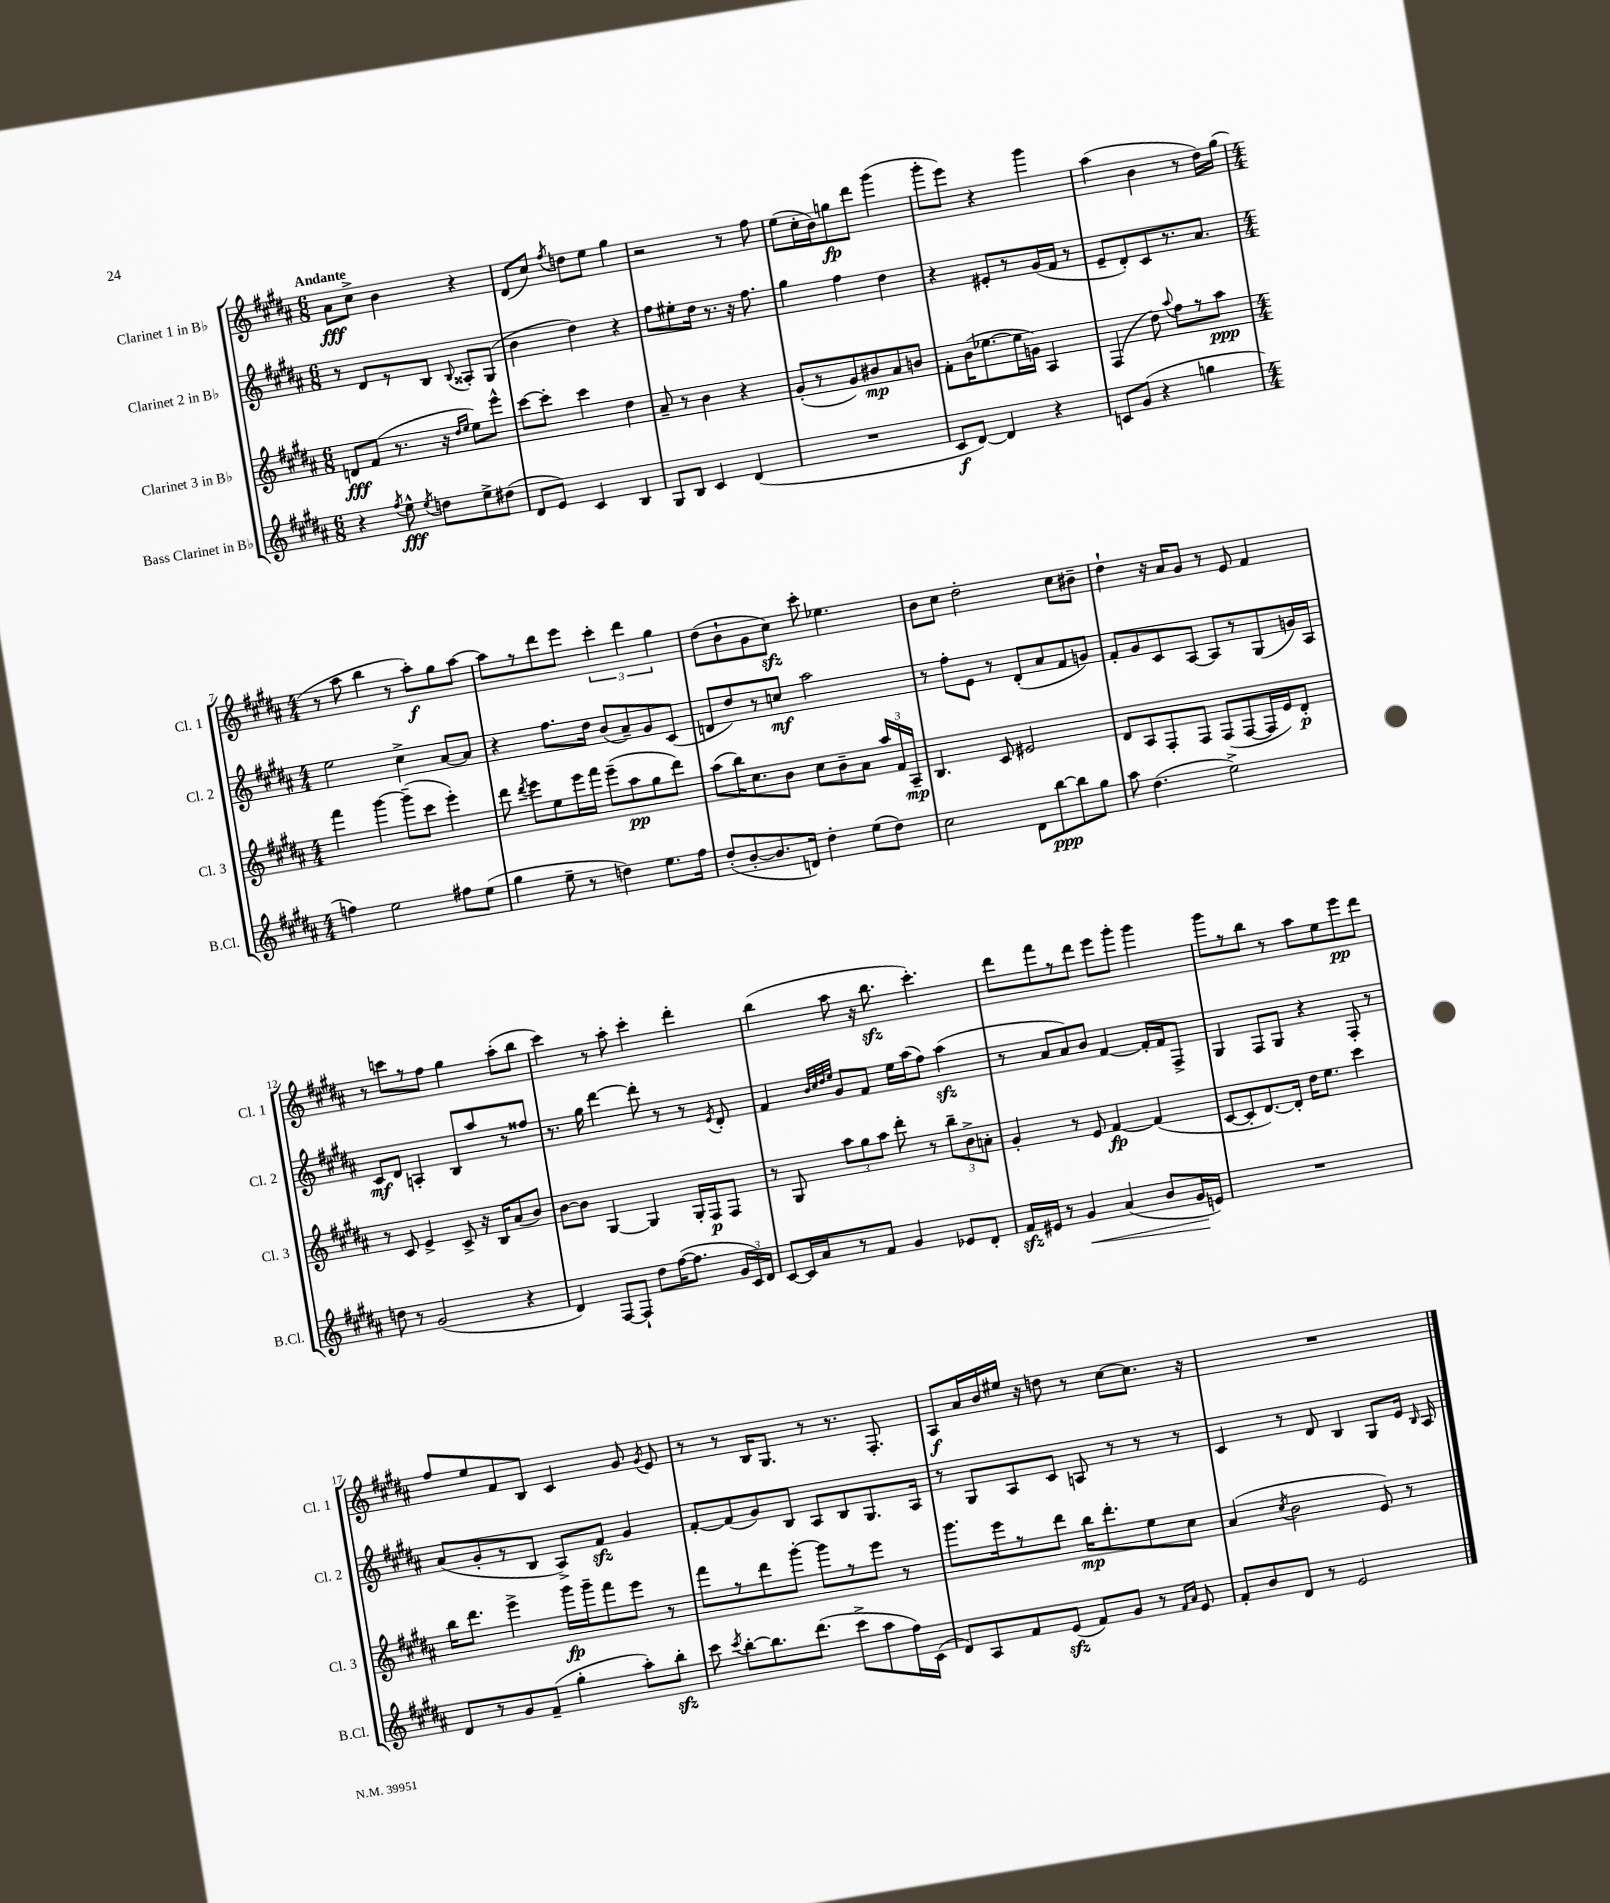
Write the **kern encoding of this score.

**kern	**dynam	**kern	**dynam	**kern	**dynam	**kern	**dynam
*part4	*part4	*part3	*part3	*part2	*part2	*part1	*part1
*staff4	*staff4	*staff3	*staff3	*staff2	*staff2	*staff1	*staff1
*I"Bass Clarinet in B♭	*	*I"Clarinet 3 in B♭	*	*I"Clarinet 2 in B♭	*	*I"Clarinet 1 in B♭	*
*I'B.Cl.	*	*I'Cl. 3	*	*I'Cl. 2	*	*I'Cl. 1	*
*clefG2	*	*clefG2	*	*clefG2	*	*clefG2	*
*k[f#c#g#d#a#]	*	*k[f#c#g#d#a#]	*	*k[f#c#g#d#a#]	*	*k[f#c#g#d#a#]	*
*M6/8	*	*M6/8	*	*M6/8	*	*M6/8	*
=1	=1	=1	=1	=1	=1	=1	=1
!	!	!	!	!	!	!LO:TX:a:B:t=Andante	!
4r	.	8dn/L	fff	8r	.	8a#\L	fff
.	.	(8f#/J	.	8d#/L	.	8cc#^\J	.
8qff#/	.	.	.	.	.	.	.
8ee^^\	fff	8.r	.	8r	.	4b\	.
8qee/	.	.	.	.	.	.	.
8ddn\L	.	.	.	8B/J	.	.	.
.	.	16r	.	.	.	.	.
.	.	16qqdd#/LL	.	.	.	.	.
.	.	16qqee/JJ	.	8qqB/	.	.	.
8ee^\	.	8ee\L)	.	8A##X'/L	.	4r	.
(8dd#X\J	.	8eee^^\J	.	(8G#/J	.	.	.
=2	=2	=2	=2	=2	=2	=2	=2
8d#/L	.	[8ccc#\L	.	4b\	.	(8d#/L	.
8e/J)	.	8ccc#'\J]	.	.	.	8cc#/J)	.
.	.	.	.	.	.	8qff#/	.
4c#/	.	4ccc#\	.	4dd#\)	.	8ddn\L	.
.	.	.	.	.	.	8ee\J	.
4B/	.	4dd#\	.	4r	.	4gg#\	.
=3	=3	=3	=3	=3	=3	=3	=3
8G#/L	.	8a#~/	.	8ff#\L	.	2r	.
8B/J	.	8r	.	8ee#X'\	.	.	.
4c#/	.	4b\	.	16dd#\Jk	.	.	.
.	.	.	.	8.r	.	.	.
(4d#/	.	4r	.	16r	.	8r	.
.	.	.	.	8.ff#\	.	.	.
.	.	.	.	.	.	8ff#\	.
=4	=4	=4	=4	=4	=4	=4	=4
2.r	.	(8g#'/L	.	4gg#\	.	(8ee\L	.
.	.	8r	.	.	.	16cc#'\L	.
.	.	.	.	.	.	16b\J)	.
.	.	8g#/)	.	4ff#\	.	8ggn\	fp
.	.	8b#X/	mp	.	.	8ddd#\J	.
.	.	8a#/	.	4dd#\	.	(4ggg#\	.
.	.	8bn/J	.	.	.	.	.
=5	=5	=5	=5	=5	=5	=5	=5
8c#/L	f	8f#'\L	.	4r	.	8ggg#'\L	.
[8d#/J)	.	(16b\K	.	.	.	8eee\J)	.
.	.	[8.ee-X\	.	.	.	.	.
4d#/]	.	.	.	8e#X'/L	.	4r	.
.	.	16ee-\L]	.	8r	.	.	.
.	.	16gn\JJ)	.	.	.	.	.
4r	.	4A#/	.	(16g#/L	.	4ggg#\	.
.	.	.	.	16f#/JJ	.	.	.
.	.	.	.	8r	.	.	.
=6	=6	=6	=6	=6	=6	=6	=6
8cn/L	.	(4F#/	.	8e~/L	.	(4aa#\	.
(8g#/J	.	.	.	8d#'/)	.	.	.
4r	.	8dd#\)	.	8c#/	.	4b\	.
.	.	8qqaa#/	.	.	.	.	.
.	.	8ff#\L	.	8.r	.	.	.
4ggn\	.	8r	.	.	.	8r	.
.	.	.	.	8.a#/J	.	.	.
.	.	8aa#\J	ppp	.	.	16dd#\LL)	.
.	.	.	.	.	.	(16gg#\JJ	.
!!LO:LB:g=z
=7	=7	=7	=7	=7	=7	=7	=7
*M4/4	*	*M4/4	*	*M4/4	*	*M4/4	*
4ffn\)	.	4fff#\	.	2ee\	.	8r	.
.	.	.	.	.	.	8aa#\	.
2ee\	.	[4ggg#\	.	.	.	4bb\	.
.	.	(8ggg#~\L]	.	4cc#^\	.	8r	.
.	.	8ccc#\J	.	.	.	8aa#'\L)	f
8ff#X\L	.	4eee'\)	.	[8a#/L	.	8gg#\	.
(8ee\J	.	.	.	8a#/J]	.	[8aa#\J	.
=8	=8	=8	=8	=8	=8	=8	=8
4gg#\	.	8ddd#\	.	4r	.	8aa#\L]	.
.	.	8qddd#/	.	.	.	.	.
.	.	8eee\L	.	.	.	8r	.
8ee~\	.	8ee\	.	8.ff#\L	.	8ddd#\	.
8r	.	16eee\L	.	.	.	8eee\J	.
.	.	16fff#\JJ	.	16dd#\Jk	.	.	.
4ddn\)	.	(8eee~\L	.	(8b/L	.	6ccc#'\	.
.	.	8aa#\	pp	8a#~/)	.	.	.
.	.	.	.	.	.	6ddd#\	.
8.ee\L	.	8gg#\	.	8g#/	.	.	.
.	.	.	.	.	.	6gg#\	.
.	.	8ddd#\J)	.	(8c#/J	.	.	.
16ff#\Jk	.	.	.	.	.	.	.
=9	=9	=9	=9	=9	=9	=9	=9
(8dd#'/L	.	(8aa#\L	.	8dn/L	.	(8dd#\L	.
[8b'/	.	16bb\K)	.	8dd#/)	.	8b`\	.
.	.	8.cc#\	.	.	.	.	.
8.b/]	.	.	.	8r	.	8g#\	.
.	.	8b\J	.	8ccn/J	mf	8cc#zz\J)	.
16dn/Jk)	.	.	.	.	.	.	.
4dd#'\	.	8cc#\L	.	2aa#\	.	8ccc#'\	.
.	.	8b~\	.	.	.	4.ee-X\	.
(8ee\L	.	8a#\J	.	.	.	.	.
8dd#\J)	.	24aa#/LL	.	.	.	.	.
.	.	24f#/	.	.	.	.	.
.	.	24A#~/JJ	mp	.	.	.	.
=10	=10	=10	=10	=10	=10	=10	=10
2cc#\	.	4.B/	.	8r	.	8b\L	.
.	.	.	.	8ff#'\L	.	8cc#\J	.
.	.	.	.	8e\J	.	2dd#'\	.
.	.	8c#/	.	8r	.	.	.
8d#\L	.	2e#X/	.	(8d#'/L	.	.	.
[8bb\	ppp	.	.	8a#/	.	.	.
8bb\]	.	.	.	8f#/	.	8cc#\L	.
8gg#\J	.	.	.	8gn/J)	.	8b#X~\J	.
=11	=11	=11	=11	=11	=11	=11	=11
8aa#\	.	8d#/L	.	8f#'/L	.	4dd#`\	.
(4.dd#\	.	8A#/	.	8g#/	.	.	.
.	.	8F#'/	.	8c#/	.	16r	.
.	.	.	.	.	.	16a#/KL	.
.	.	8F#/J	.	[8A#/J	.	8g#/J	.
2ee^\)	.	(8F#/L	.	8A#/L]	.	8r	.
.	.	[8F#/	.	8r	.	8e/	.
.	.	16F#/L]	.	(8G#/	.	4f#/	.
.	.	16e/J)	.	.	.	.	.
.	.	8d#'/J	p	16gn/L)	.	.	.
.	.	.	.	16A#/JJ	.	.	.
!!LO:LB:g=z
=12	=12	=12	=12	=12	=12	=12	=12
8ddn\	.	8r	.	8c#/L	mf	8r	.
8r	.	8c#/	.	8d#/J	.	8cccn\L	.
(2g#/	.	4e^/	.	4An'/	.	8r	.
.	.	.	.	.	.	8ff#\J	.
.	.	8c#^/	.	8B/L	.	4gg#\	.
.	.	16r	.	8aa#/	.	.	.
.	.	16B/KL	.	.	.	.	.
4r	.	(8a#/	.	8r	.	(8aa#'\L	.
.	.	8b/J)	.	8ff##X/J	.	8bb\J	.
=13	=13	=13	=13	=13	=13	=13	=13
4d#/)	.	[8b\L	.	8.r	.	4ccc#\)	.
.	.	8b\J]	.	.	.	.	.
.	.	.	.	16gg#\	.	.	.
[8F#/L	.	[4G#/	.	[4ddd#\	.	8r	.
8F#`/J]	.	.	.	.	.	8aa#'\	.
8dd#\L	.	4G#/]	.	8ddd#'\]	.	4ccc#'\	.
([16ff#\K	.	.	.	8r	.	.	.
8.ff#\J]	.	.	.	.	.	.	.
.	.	16G#'/LL	.	8r	.	4ddd#'\	.
.	.	16F#/J	p	.	.	.	.
.	.	.	.	8qe/	.	.	.
24g#/LL	.	8F#/J	.	8d#'/	.	.	.
24c#/)	.	.	.	.	.	.	.
24d#/JJ	.	.	.	.	.	.	.
=14	=14	=14	=14	=14	=14	=14	=14
[8c#/L	.	8r	.	4f#/	.	(4bb\	.
16c#/L]	.	8G#/	.	.	.	.	.
16a#/J	.	.	.	.	.	.	.
.	.	.	.	32qqb/LLL	.	.	.
.	.	.	.	32qqcc#/	.	.	.
.	.	.	.	32qqdd#/	.	.	.
.	.	.	.	32qqee/JJJ	.	.	.
8r	.	12aa#\L	.	8g#/L	.	8aa#\	.
.	.	12gg#\	.	.	.	.	.
8f#/J	.	.	.	8f#/J	.	16r	.
.	.	12aa#\J	.	.	.	.	.
.	.	.	.	.	.	8.bbzz\	.
4g#/	.	8ddd#'\	.	16ee\LL	.	.	.
.	.	.	.	(16aa#\J	.	.	.
.	.	8r	.	8ff#\J)	.	4.ccc#'\)	.
8e-X/L	.	12bb~\L	.	(4aa#zz\	.	.	.
.	.	12b^\	.	.	.	.	.
8d#'/J	.	.	.	.	.	.	.
.	.	12an'\J	.	.	.	.	.
=15	=15	=15	=15	=15	=15	=15	=15
16f#zz/LL	.	4g#'/	.	8r	.	8ddd#\L	.
16e#X/JJ	.	.	.	.	.	.	.
8r	.	.	.	8a#/L	.	8fff#\	.
!	!LO:HP:b	!	!	!	!	!	!
4g#/	<	8r	.	8a#/)	.	8r	.
.	.	8e/	.	8b/J	.	8ddd#\J	.
(4a#/	.	[4f#/	fp	[4f#/	.	8eee\L	.
.	.	.	.	.	.	8ggg#'\J	.
8b/L	.	(4f#/]	.	16f#'/LL]	.	4ggg#\	.
.	.	.	.	16f#/J	.	.	.
16g#/L	.	.	.	8F#^/J	.	.	.
16en/JJ)	[	.	.	.	.	.	.
=16	=16	=16	=16	=16	=16	=16	=16
1r	.	[8c#/L	.	4G#/	.	8ggg#\L	.
.	.	8c#'/]	.	.	.	8r	.
.	.	[8.d#/)	.	8F#/L	.	8bb\J	.
.	.	.	.	8G#/J	.	8r	.
.	.	16d#'/Jk]	.	.	.	.	.
.	.	16dd#\KL	.	4r	.	8aa#\L	.
.	.	8.ee\J	.	.	.	.	.
.	.	.	.	.	.	8ee\	.
.	.	4ccc#\	.	8F#'/	.	8eee\	pp
.	.	.	.	8r	.	8ddd#\J	.
!!LO:LB:g=z
=17	=17	=17	=17	=17	=17	=17	=17
8d#/L	.	16bb\KL	.	(8a#/L	.	8ff#/L	.
.	.	8.ddd#\J	.	.	.	.	.
8r	.	.	.	8g#'/	.	8ee/	.
8g#/	.	4eee^\	.	8r	.	8f#/	.
(8f#~/J	.	.	.	8B/J	.	8B/J	.
4gg#'\	.	16ggg#\LL	fp	8A#^/L)	.	4c#/	.
.	.	16ggg#~\J	.	.	.	.	.
.	.	8fff#\	.	8f#zz/J	.	.	.
8aa#'\L)	.	8eee\J	.	4g#/	.	8g#/	.
.	.	.	.	.	.	8qg#/	.
8bbzz'\J	.	8r	.	.	.	8e/	.
=18	=18	=18	=18	=18	=18	=18	=18
8ccc#\	.	8fff#\L	.	[8f#'/L	.	8r	.
8qccc#/	.	.	.	.	.	.	.
[8bb'\L	.	8r	.	(8f#/]	.	8r	.
8.bb\]	.	8ddd#\	.	8g#/)	.	16B/KL	.
.	.	.	.	.	.	8.G#/J	.
.	.	[8ggg#'\J	.	8B/J	.	.	.
(8.ddd#\J	.	.	.	.	.	.	.
.	.	8ggg#\L]	.	8A#/L	.	8r	.
8ccc#^\L	.	8r	.	8B/	.	8.r	.
8aa#\	.	8eee\J	.	8.G#/	.	.	.
.	.	.	.	.	.	8.F#'/	.
16ff#\L)	.	8r	.	.	.	.	.
(16c#\JJ	.	.	.	16A#/Jk	.	.	.
=19	=19	=19	=19	=19	=19	=19	=19
8d#/L)	.	8.ggg#\L	.	8r	.	8A#/L	f
8A#/	.	.	.	8G#/L	.	16a#/L	.
.	.	16eee\k	.	.	.	16b/	.
8f#/	.	8r	.	8A#/	.	16ee#X/JJ	.
.	.	.	.	.	.	16r	.
(8ezz/J	.	8ddd#\J	.	8c#/J	.	8ddn\	.
8f#/L)	.	16bb\KL	mp	8An/	.	8r	.
.	.	8.ddd#'\	.	.	.	.	.
8g#/J	.	.	.	8r	.	[8cc#\L	.
8r	.	8ee\	.	8r	.	8.cc#\J]	.
16qqf#/LL	.	.	.	.	.	.	.
16qqa#/JJ	.	.	.	.	.	.	.
8e/	.	8cc#\J	.	8r	.	.	.
.	.	.	.	.	.	16r	.
=20	=20	=20	=20	=20	=20	=20	=20
8f#'/L	.	(4a#/	.	4c#/	.	1r	.
8b/	.	.	.	.	.	.	.
.	.	8qcc#/	.	.	.	.	.
8d#/J	.	2b\	.	8r	.	.	.
8r	.	.	.	8d#/	.	.	.
2e/	.	.	.	4B/	.	.	.
.	.	8e/)	.	8G#/L	.	.	.
.	.	8r	.	16e/Jk	.	.	.
.	.	.	.	16qqB/	.	.	.
.	.	.	.	16A#/	.	.	.
==	==	==	==	==	==	==	==
*-	*-	*-	*-	*-	*-	*-	*-
